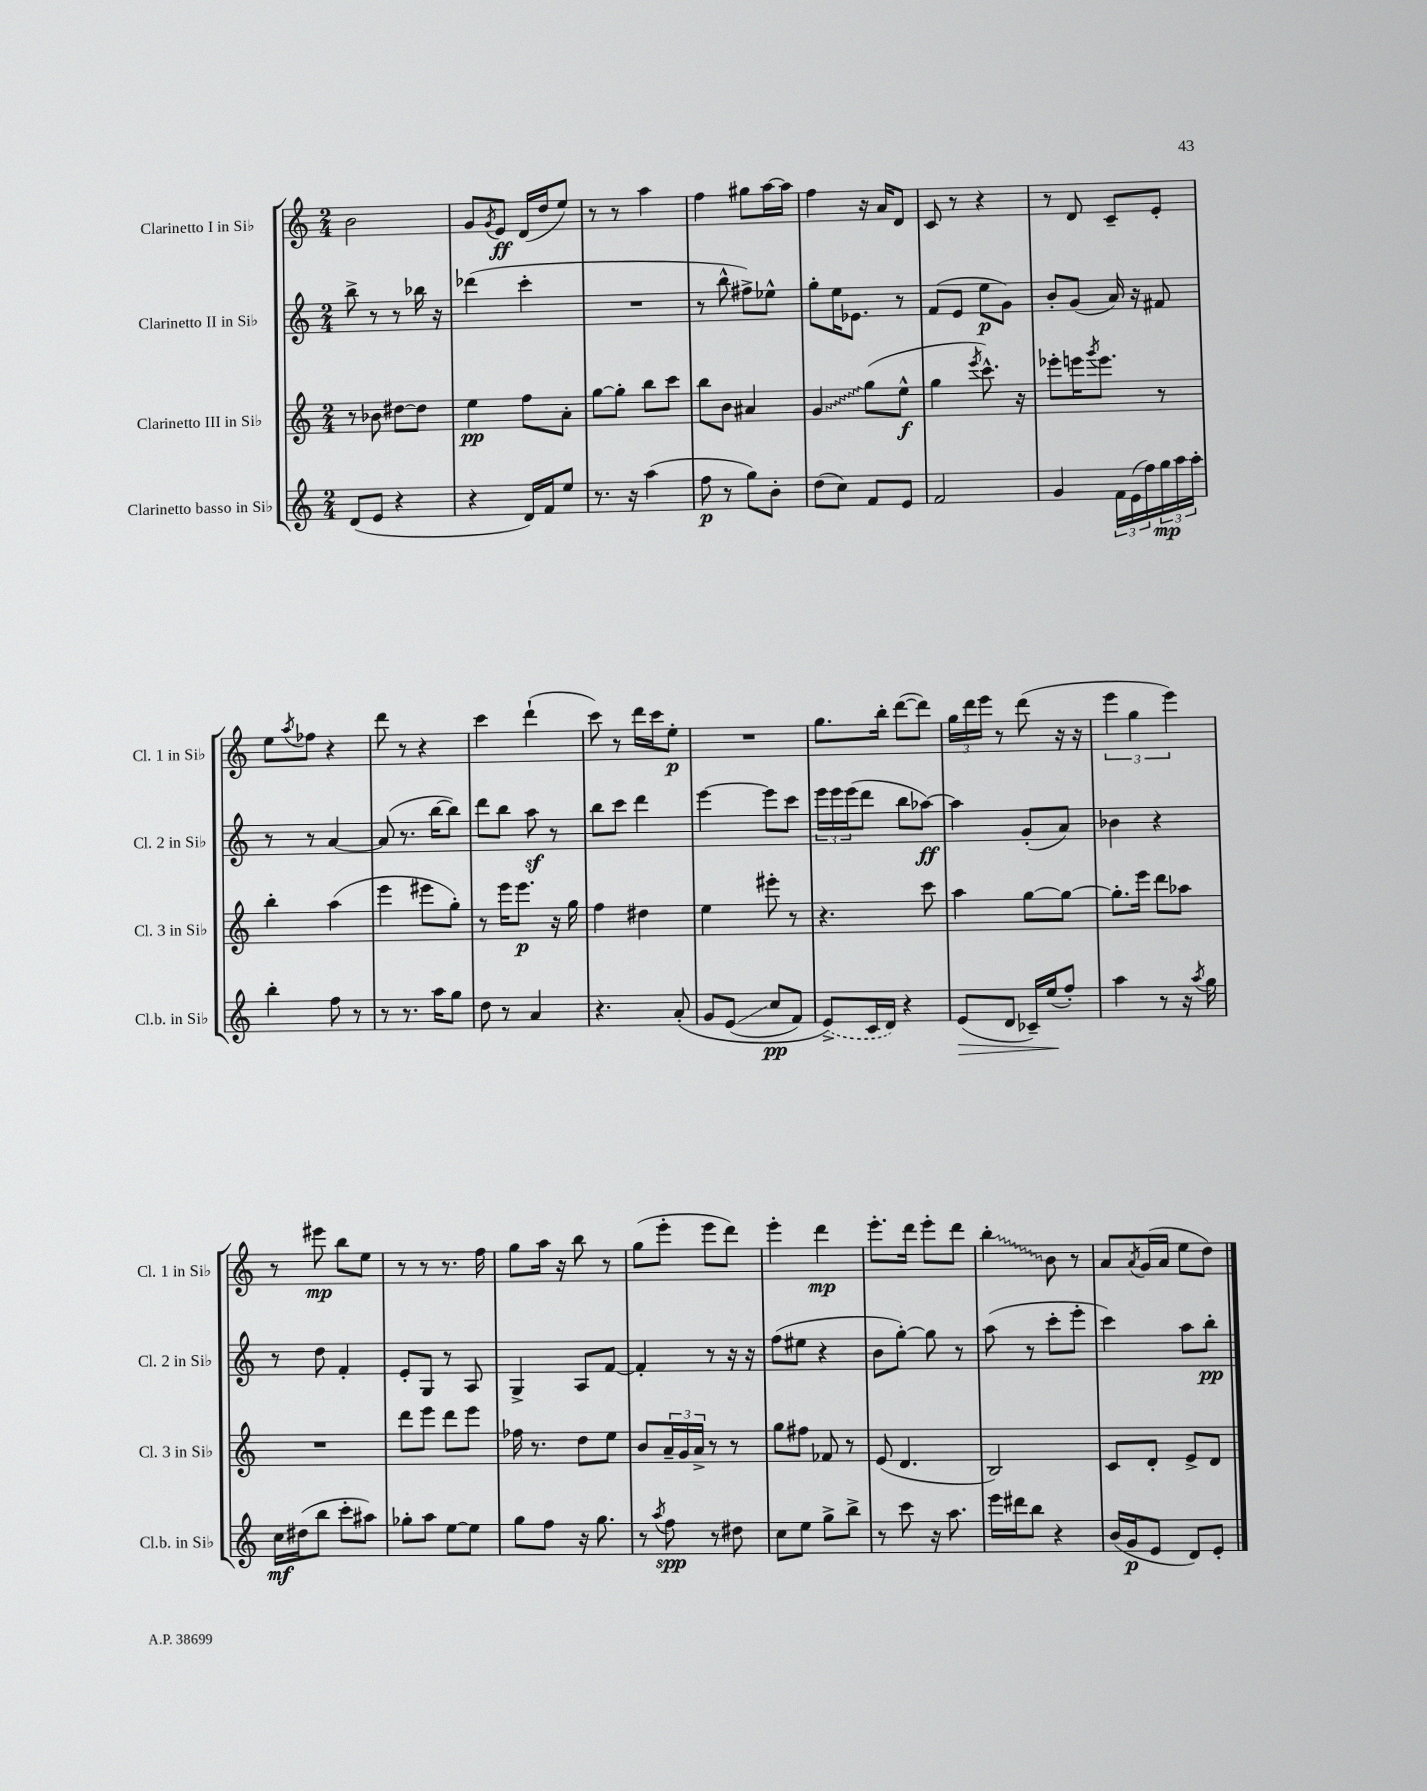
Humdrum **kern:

**kern	**kern	**kern	**kern
*staff4	*staff3	*staff2	*staff1
*clefG2	*clefG2	*clefG2	*clefG2
*k[]	*k[]	*k[]	*k[]
*M2/4	*M2/4	*M2/4	*M2/4
(8d	8r	8bb^	2b
8e	8b-	8r	.
4r	[8dd#	8r	.
.	8dd#]	16bb-	.
.	.	16r	.
=	=	=	=
4r	4ee	(4ddd-	8g
.	.	.	8qg
.	.	.	8e
16d)	8ff	4ccc'	(16d
16f	.	.	16dd
8ee	8a'	.	8ee)
=	=	=	=
8.r	[8gg	2r	8r
.	8gg']	.	8r
16r	.	.	.
(4aa	8bb	.	4aa
.	8ccc	.	.
=	=	=	=
8ff	8bb	8r	4ff
8r	8b	8bb^^	.
8gg)	4a#	8ff#^)	8gg#
8b'	.	8ee-^^	[16aa
.	.	.	16aa]
=	=	=	=
(8dd	4g	8gg'	4ff
8cc)	.	16ee	.
.	.	8.e-	.
8f	(8gg	.	16r
.	.	.	16a
8e	8ee^^	8r	8d
=	=	=	=
2f	4gg	(8f	8c
.	.	8e	8r
.	8qeee	.	.
.	8.ccc^^)	8ee	4r
.	.	8g)	.
.	16r	.	.
=	=	=	=
4g	8eee-'	8b'	8r
.	16eee	(8g	8d
.	8qggg	.	.
.	8.eee	.	.
24f	.	16a)	8c~
(24e	.	.	.
.	.	16r	.
24ff)	.	.	.
24gg	8r	8f#	8e'
24aa	.	.	.
24aa'	.	.	.
=	=	=	=
4bb'	4bb'	8r	8ee
.	.	.	8qaa
.	.	8r	8ff-
8ff	(4aa	[4a	4r
8r	.	.	.
=	=	=	=
8r	4eee	(8a]	8ddd
8.r	.	8.r	8r
.	8eee#	.	4r
16aa	.	[16bb	.
8gg	8gg')	8bb])	.
=	=	=	=
8dd	8r	8ddd	4ccc
8r	16eee	8bb	.
.	8.eee	.	.
4a	.	8aa	(4ddd`
.	16r	8r	.
.	16gg	.	.
=	=	=	=
4.r	4ff	8bb	8ccc)
.	.	8ccc	8r
.	4dd#	4ddd	16ddd
.	.	.	16ccc
&(8a'	.	.	8ee'
=	=	=	=
8g	4ee	[4eee	2r
(8e	.	.	.
8cc	8eee#'	8eee]	.
8f)	8r	8ccc	.
=	=	=	=
(8e^&)	4.r	24eee	8.gg
.	.	24eee	.
.	.	(24eee	.
16c	.	8ddd	.
16d)	.	.	16bb'
4r	.	8bb	([8ddd
.	8ccc	[8aa-)	8ddd])
=	=	=	=
(8e	4aa	4aa-]	24gg
.	.	.	24ddd
.	.	.	24eee
8d	.	.	8r
16c-~)	[8gg	(8g'	(8ddd
(16ee	.	.	.
8ff')	8gg_	8a)	16r
.	.	.	16r
=	=	=	=
4aa	8.gg']	4b-	6eee
.	.	.	6gg
.	16eee	.	.
8r	8ddd	4r	.
.	.	.	6eee)
16r	8aa-	.	.
8qaa	.	.	.
16gg	.	.	.
=	=	=	=
16cc	2r	8r	8r
(16dd#	.	.	.
8bb	.	8dd	8eee#
8ccc'	.	4f'	8bb
8aa#)	.	.	8ee
=	=	=	=
8gg-'	8ddd	8e'	8r
8aa	8eee	8G	8r
[8ee	8ddd	8r	8.r
8ee]	8eee	8A	.
.	.	.	16ff
=	=	=	=
8gg	16ff-	4G^	8gg
.	8.r	.	.
8ff	.	.	16aa
.	.	.	16r
16r	8dd	8A	8bb
8.gg	.	.	.
.	8ee	[8f	8r
=	=	=	=
8r	8b	4f']	(8gg
8qaa	.	.	.
8ff	24a~	.	8eee'
.	24g	.	.
.	24a^	.	.
8r	8r	8r	8eee
8dd#	8r	16r	8ddd)
.	.	16r	.
=	=	=	=
8cc	8gg	(8ff	4eee'
8ee	8ff#	8ee#	.
8gg^	8f-	4r	4ddd
8bb^	8r	.	.
=	=	=	=
8r	(8e	8b	8.eee'
8ccc	4.d	[8gg')	.
.	.	.	16ddd
16r	.	8gg]	8eee'
8.aa	.	.	.
.	.	8r	8ddd
=	=	=	=
16eee	2B)	(8aa	4bb'
16ddd#	.	.	.
8bb	.	8r	.
4r	.	8ccc'	8b
.	.	8eee'	8r
=	=	=	=
(16b	8c	4ccc)	8a
16g	.	.	.
.	.	.	8qa
8e	8d'	.	(16g
.	.	.	16a
8d)	8e^	8aa	8ee
8e'	8d	8bb'	8dd)
==	==	==	==
*-	*-	*-	*-
